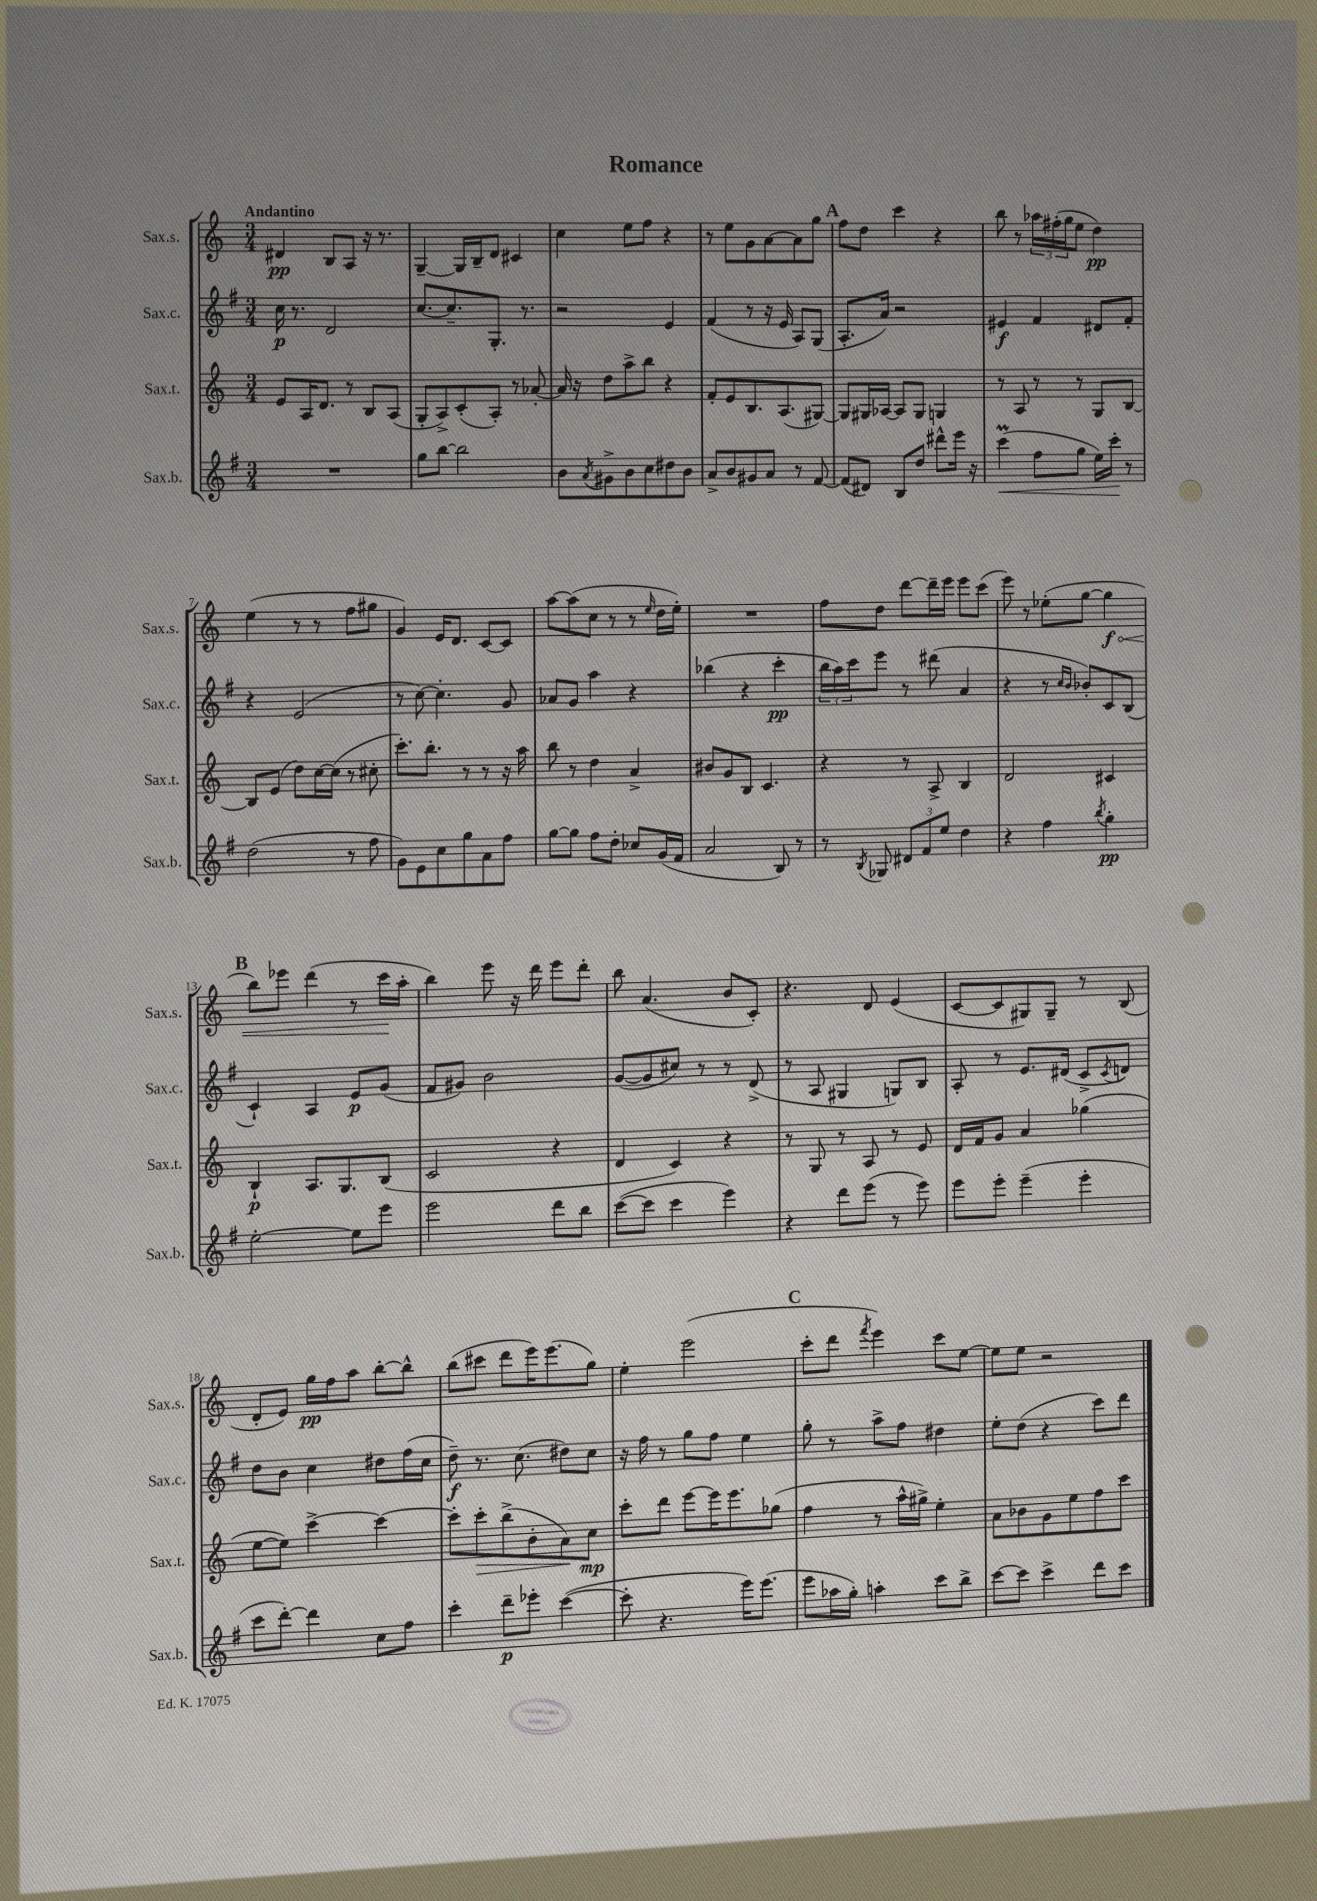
\header { title = "Romance" }
<<
\new StaffGroup <<
\new Staff = "s0" \with { instrumentName = "Sax.s." shortInstrumentName = "Sax.s." } {
    \clef treble \key c \major \numericTimeSignature \time 3/4 \tempo "Andantino"
    dis'4\pp b8 a8 r16 r8. |
    g4~-- g16 b16-- d'8 cis'4 |
    c''4 e''8 f''8 r4 |
    r8 e''8 g'8 a'8~ a'8 g''8 |
    \mark \markup { \bold "A" } f''8 d''8 c'''4 r4 |
    b''8 r8 \tuplet 3/2 { aes''16 fis''16-.( g''16 } e''8 d''4\pp) |
    e''4( r8 r8 f''8 gis''8 |
    g'4) e'16 d'8. c'8~ c'8 |
    a''8~ a''8( c''8 r8 r8 \grace { e''16 } d''16 e''16-.) |
    R2. |
    f''8 d''8 d'''8~ d'''16-- e'''16 e'''8 c'''8( |
    e'''8) r8 ees''8-.( g''8~ \once \override Hairpin.circled-tip = ##t g''4\f\< |
    \mark \markup { \bold "B" } b''8) ees'''8 d'''4( r8 c'''16\! a''16-. |
    b''4) e'''8 r16 d'''16 e'''8 d'''8-. |
    b''8 a'4.( b'8 c'8-.) |
    r4. d'8 e'4( |
    c'8~ c'8 gis8) gis8-- r8 b8( |
    d'8-. e'8) g''16\pp f''16 a''8 b''8~-. b''8-^ |
    b''8( cis'''8 d'''8 e'''16) e'''8.( g''8) |
    e''4-. e'''2( |
    \mark \markup { \bold "C" } c'''8-. d'''8 \acciaccatura { f'''8 } e'''4) c'''8 e''8~ |
    e''8 e''8 r2 \bar "|." |
}
\new Staff = "s1" \with { instrumentName = "Sax.c." shortInstrumentName = "Sax.c." } {
    \clef treble \key g \major \numericTimeSignature \time 3/4
    c''16\p r8. d'2 |
    c''8.~ c''8.-- g8.-. r8. |
    r2 e'4 |
    fis'4( r8 r16 e'16 a8) g8( |
    \mark \markup { \bold "A" } a8.-. a'16) r2 |
    eis'4\f fis'4 dis'8 fis'8-. |
    r4 e'2( |
    r8 c''8~) c''4.-. g'8 |
    aes'8 g'8 a''4 r4 |
    bes''4( r4 c'''4-.\pp |
    \tuplet 3/2 { b''16 a''16) c'''16 } e'''8 r8 dis'''8( a'4 |
    r4 r8 \grace { c''16 b'16 } bes'8-.) c'8 b8( |
    \mark \markup { \bold "B" } c'4-!) a4 e'8\p g'8( |
    fis'8 gis'8) b'2 |
    g'8~( g'8 cis''8) r8 r8 d'8->( |
    r8 a8 gis4 g8) b8 |
    a8-. r8 e'8. dis'16( c'8-> \acciaccatura { c'8 } d'8) |
    d''8 b'8 c''4 dis''8 fis''16( c''16 |
    d''8--\f) r8. c''8.( dis''8) c''8 |
    r16 fis''16 r8 g''8 fis''8 e''4 |
    \mark \markup { \bold "C" } g''8-. r8 a''8-> fis''8 dis''4 |
    e''8-. d''8( r4 c'''8) d'''8 \bar "|." |
}
\new Staff = "s2" \with { instrumentName = "Sax.t." shortInstrumentName = "Sax.t." } {
    \clef treble \key c \major \numericTimeSignature \time 3/4
    e'8 a16 d'8. r8 b8 a8( |
    g8-. a8->) c'8-.( a8-.) r8 aes'8~-. |
    aes'16 r16 d''8 a''8-> b''8 r4 |
    f'8-. e'8 b8. a8.( gis8~) |
    \mark \markup { \bold "A" } gis8 gis16 aes16~ aes8 gis8 g4 |
    r8 a8 r8 r8 g8 b8~ |
    b8 e'8( d''8) c''16~ c''16( r8 cis''8-. |
    c'''8.-.) b''8.-. r8 r8 r16 a''16 |
    b''8 r8 d''4 a'4-> |
    bis'8 g'8 b8 c'4. |
    r4 r8 a8-> b4 |
    d'2 cis'4 |
    \mark \markup { \bold "B" } b4-!\p a8. g8. b8( |
    c'2 r4 |
    d'4 c'4) r4 |
    r8 g8 r8 a8 r8 e'8 |
    d'16 f'16 g'8 a'4 ges''4( |
    e''8~ e''8) c'''4~-> c'''4~ |
    c'''8-. c'''8-.\> b''8->( b'8-. a'8\!) c''8\mp |
    c'''8-. d'''8 e'''8~ e'''16 e'''8. ges''8( |
    \mark \markup { \bold "C" } f''4 r8 a''16-^ gis''16->) e''4-. |
    a'8 bes'8 g'8 e''8 f''8 c'''8 \bar "|." |
}
\new Staff = "s3" \with { instrumentName = "Sax.b." shortInstrumentName = "Sax.b." } {
    \clef treble \key g \major \numericTimeSignature \time 3/4
    R2. |
    g''8 b''8~ b''2 |
    b'8 \acciaccatura { a'8 } gis'8-> b'8 c''8 dis''8 b'8 |
    a'8-> b'8 gis'8 a'8 r8 fis'8~ |
    \mark \markup { \bold "A" } fis'8( dis'8) b8 d''8 dis'''8-^ e'''16 r16 |
    c'''4\prall\<( fis''8 g''8 e''16) c'''16-.\! r8 |
    d''2( r8 fis''8 |
    g'8) e'8 c''8 g''8 a'8 fis''8 |
    g''8~ g''8 fis''8 d''8-. ces''8 g'16( fis'16 |
    a'2 b8) r8 |
    r8 \acciaccatura { b8 } ges8 \tuplet 3/2 { dis'8 fis'8 e''8 } d''4 |
    r4 fis''4 \acciaccatura { b''8 } g''4-.\pp |
    \mark \markup { \bold "B" } e''2~-. e''8 e'''8 |
    e'''2 d'''8 b''8 |
    c'''8~( c'''8 c'''4 e'''4) |
    r4 d'''8 e'''8( r8 e'''8) |
    e'''8 e'''8-. e'''4--( e'''4-. |
    c'''8 d'''8~-.) d'''4 c''8 fis''8 |
    c'''4-. d'''8--\p ees'''8-. c'''4~( |
    c'''8-. r4. e'''16) e'''8.( |
    \mark \markup { \bold "C" } e'''8 aes''16 g''16-.) a''4-. c'''8 b''8-> |
    c'''8~ c'''8 c'''4-> d'''8 c'''8 \bar "|." |
}
>>
>>
